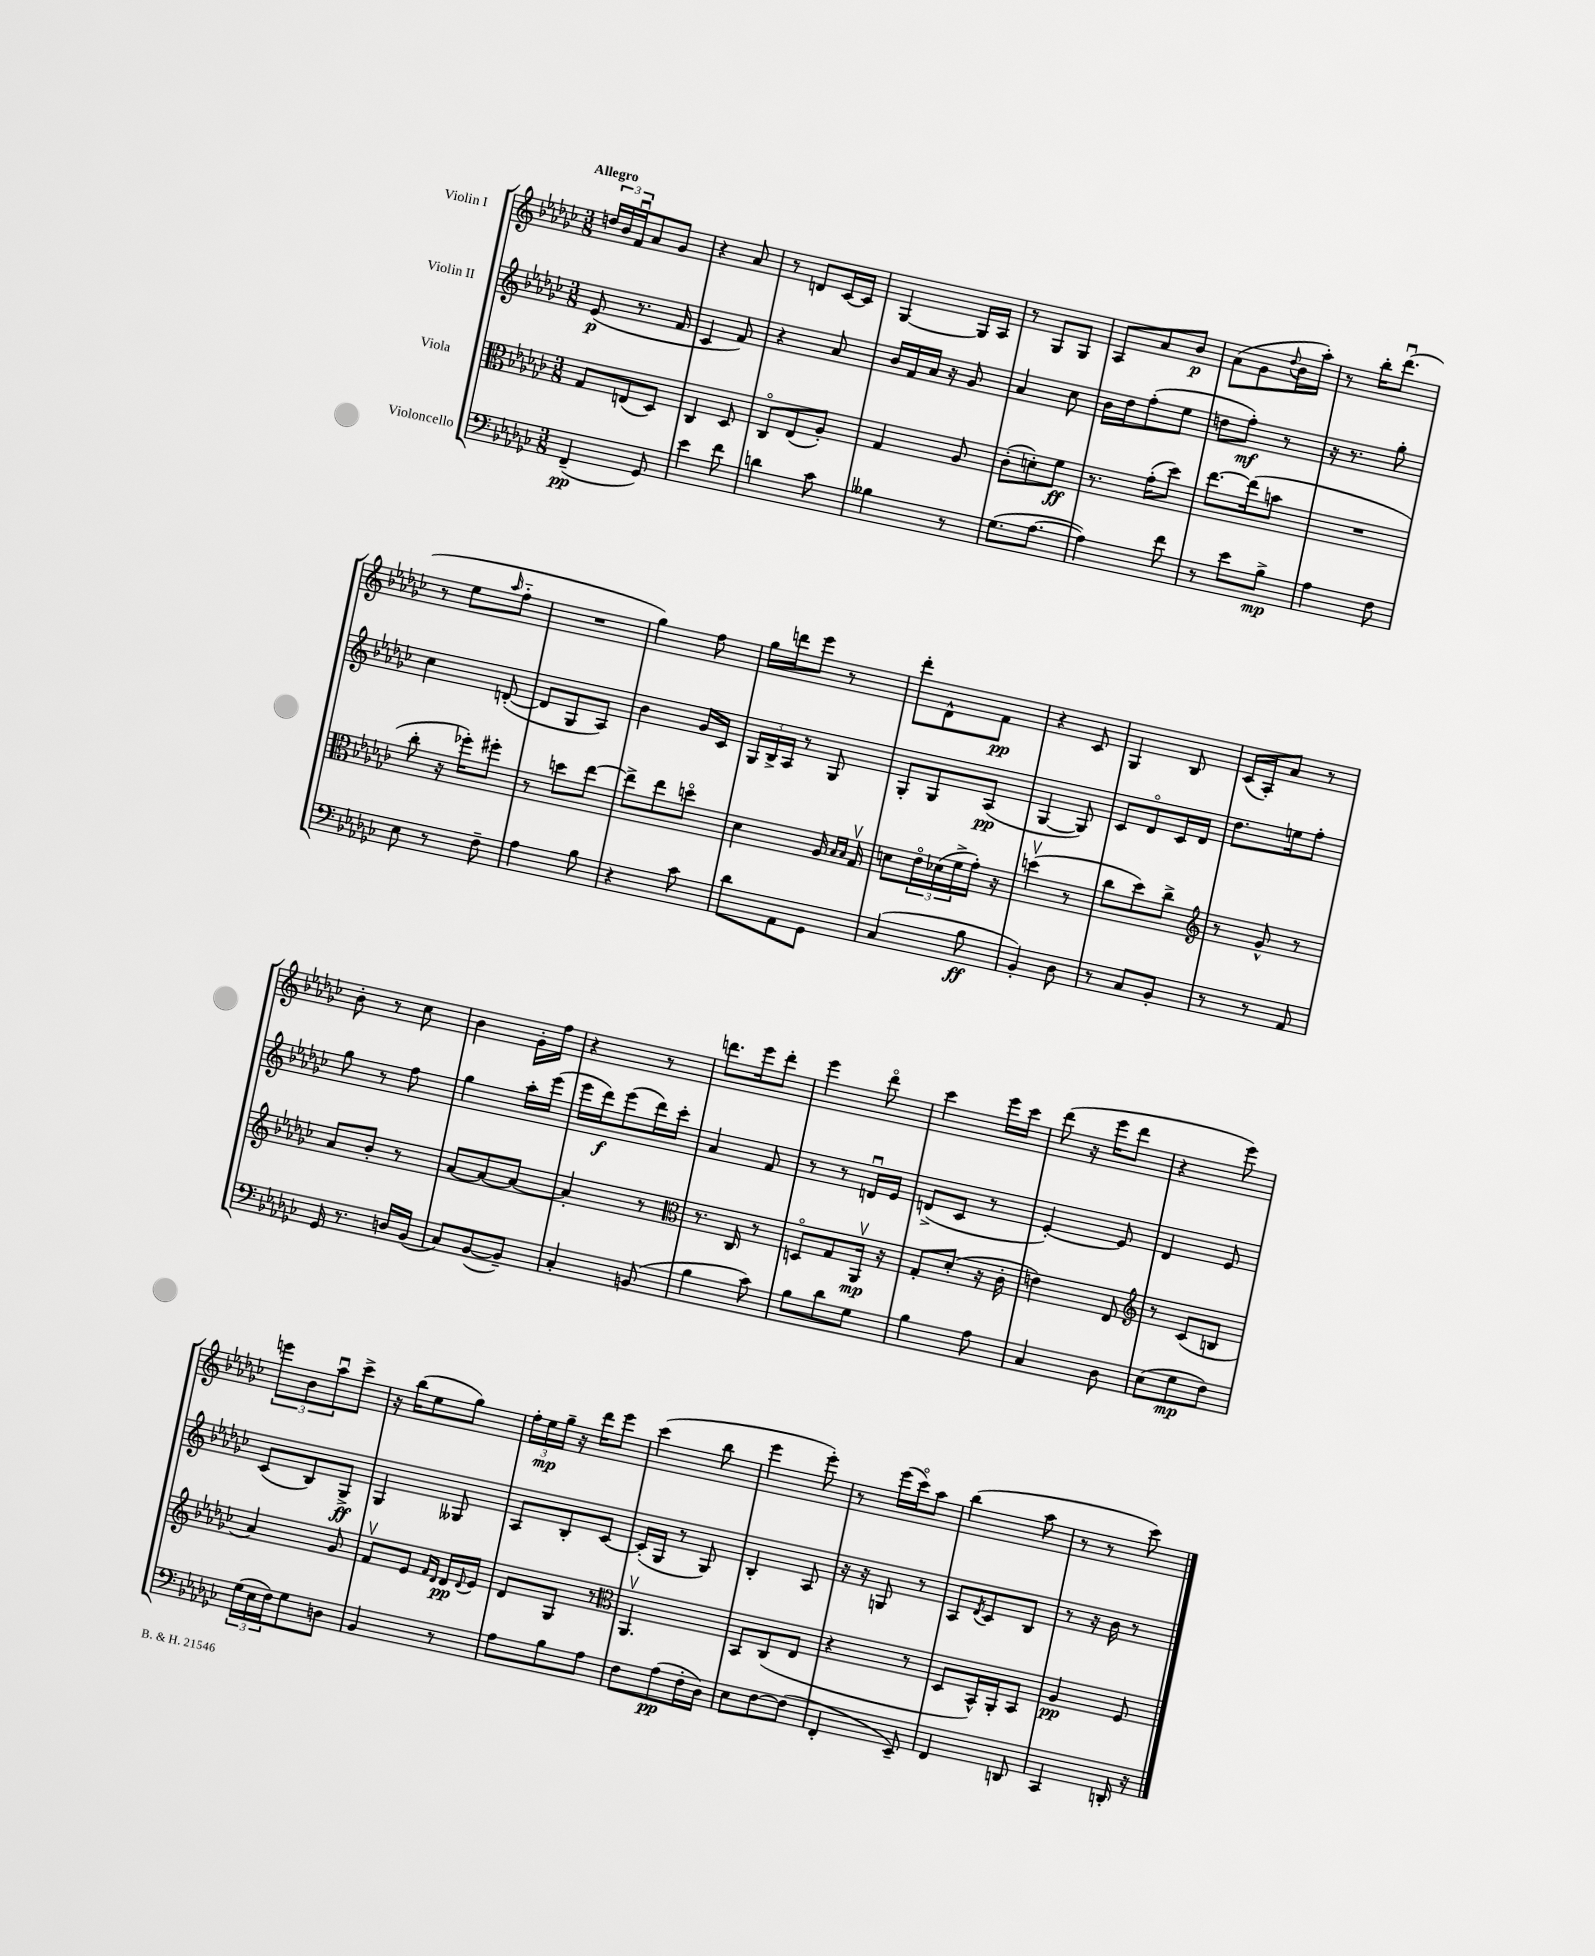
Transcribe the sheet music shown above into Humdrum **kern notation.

**kern	**kern	**kern	**kern
*staff4	*staff3	*staff2	*staff1
*clefF4	*clefC3	*clefG2	*clefG2
*k[b-e-a-d-g-c-]	*k[b-e-a-d-g-c-]	*k[b-e-a-d-g-c-]	*k[b-e-a-d-g-c-]
*M3/8	*M3/8	*M3/8	*M3/8
(4FF~/	8G-/L	(8e-/	24dd/LL
.	.	.	24b-/
.	.	.	24fu/J
.	(8E/	8.r	8a-/
8GG-/)	8D-/J)	.	8g-/J
.	.	16f/	.
=	=	=	=
4e-\	4C-/	4c-/	4r
8f\	8D-/	8f/)	8a-/
=	=	=	=
4d\	8C-o/L	4r	8r
.	(8E-/	.	8d/L
8c-\	8A-'/J)	8a-/	[16c-/L
.	.	.	16c-/]JJ
=	=	=	=
4B--\	4G-/	16b-/LL	[4G-/
.	.	16f/	.
.	.	16a-/JJ	.
.	.	16r	.
8r	8A-/	8g-/	16G-/]LL
.	.	.	16A-/JJ
=	=	=	=
(8.G-\L	(8c-'\L	4a-/	8r
.	8d'\)	.	8G-/L
[8.A-\J	.	.	.
.	8f\J	8cc-\	8G-/J
=	=	=	=
4A-\])	8.r	16b-\LL	8A-/L
.	.	16dd-\J	.
.	.	(8ff'\	8a-/
.	(16g-'\LK	.	.
8f\	8dd-\J)	8ee-\J	8b-/J
=	=	=	=
8r	[8.ee-\L	8dd\L	(8a-\L
8e-\L	.	8ff'\J)	8g-\
.	(16ee-\]k	.	.
.	.	.	8qqdd-/
8B-^\J	8b\J	8r	16b-\L
.	.	.	16aa-'\JJ)
=	=	=	=
4A-\	4.r	16r	8r
.	.	8.r	.
.	.	.	16bb-'\LK
.	.	.	(8.ddd-u\J
8F\	.	8gg-'\	.
=	=	=	=
8E-\	8cc-'\	4cc-\	8r
8r	16r	.	8ee-\L
.	16ff-'\LK)	.	.
.	.	.	16qqaa-/
8F~\	8ff#'\J	([8d'/	8ff'~\J
=	=	=	=
4A-\	8r	8d/]L	4.r
.	8dd\L	8G-/	.
8B-\	[8ee-\J	8A-/J)	.
=	=	=	=
4r	8ee-^\]L	4b-\	4gg-\)
.	8ee-\	.	.
8c-\	8ddo\J	16g-/LL	8ff\
.	.	16c-/JJ	.
=	=	=	=
8d-\L	4d-\	24G-/LL	16gg-\LL
.	.	24B-^/	.
.	.	.	16ddd\J
.	.	24A-/JJ	.
8AA-\	.	8r	8eee-\J
8GG-\J	16A-/	8G-/	8r
.	16qqB-/LL	.	.
.	16qqB-/JJ	.	.
.	16G-v/	.	.
=	=	=	=
(4C-/	8d\L	8G-'/L	8ddd-'\L
.	24e-o\L	8G-/	8d-^^\
.	(24d-\	.	.
.	24f^\	.	.
8B-\	16g-'\JJ)	(8A-/J	8f\J
.	16r	.	.
=	=	=	=
4BB-'/)	(4ddv\	[4G-/	4r
8D-\	8r	8G-/])	8c-/
=	=	=	=
8r	8cc-\L	8c-/L	4G-/
8C-/L	8dd-\)	8d-o/	.
8BB-'/J	8cc-^\J	16c-/L	8B-/
.	.	16d-/JJ	.
=	=	=	=
*	*clefG2	*	*
8r	8r	8.dd-\L	(16c-/LL
.	.	.	16A-'/J)
8r	8g-^^/	.	8a-/J
.	.	16ee\k	.
8AA-/	8r	8ff'\J	8r
=	=	=	=
16GG-/	8a-/L	8gg-\	8b-'\
8.r	.	.	.
.	8b-'/J	8r	8r
16D/LL	8r	8ff\	8cc-\
(16BB-/JJ	.	.	.
=	=	=	=
8C-/L)	[8a-/L	4gg-\	4b-\
([8BB-/	8a-/_	.	.
8BB-~/]J)	8a-/_J	16aa-'\LL	16g-'\LL
.	.	(16eee-\JJ	16ff\JJ
=	=	=	=
4C-'/	4a-'/]	16eee-\LL	4r
.	.	16ddd-\J)	.
.	.	(8eee-\	.
(8BB/	8r	16ddd-\L)	8r
.	.	16ccc-'\JJ	.
=	=	=	=
*	*clefC3	*	*
4B-\	8.r	4a-/	8.ddd\L
.	16C-/	.	16eee-\k
8c-\)	8r	8f/	8ddd'\J
=	=	=	=
8B-\L	8Do/L	8r	4eee-\
8d-\	8G-/	8r	.
8G-\J	16AA-v/Jk	16du/LL	8ddd-o\
.	16r	16e-/JJ	.
=	=	=	=
4B-\	8G-'/L	(8d^/L	4ccc-\
.	(8d-'/J	8c-/J	.
8A-\	16r	8r	16eee-\LL
.	16c-'\	.	16ccc-\JJ
=	=	=	=
4C-/	4e\)	[4e-'/)	(8ddd-\
.	.	.	16r
.	.	.	16eee-\LK
8D-\	8E-/	8e-/]	8ddd-\J
=	=	=	=
*	*clefG2	*	*
(8E-\L	8r	4d-/	4r
8G-\	(8c-/L	.	.
8F\J)	8B/J	8e-/	8eee-\)
=	=	=	=
(24G-\LL	4a-/)	(8c-/L	12eee\L
24E-\	.	.	.
24F\J)	.	.	12b-\
8G-\	.	8B-/)	.
.	.	.	12aa-u\
8D\J	8g-/	8G-^/J	8ccc-^\J
=	=	=	=
4BB-/	8fv/L	4G-/	16r
.	.	.	(16bb-\LK
.	8e-/J	.	8ee-\
.	16qqf/LL	.	.
.	16qqd-/JJ	.	.
8r	16d-/LL	8G--/	8gg-\J)
.	8qqd-/	.	.
.	16e-/JJ	.	.
=	=	=	=
8A-\L	8d-/L	8A-/L	24ff'\LL
.	.	.	24ee-\
.	.	.	24gg-~\JJ
8B-\	8G-/J	8B-'/	16r
.	.	.	16ddd-\LK
8A-\J	8r	[8c-/J	8eee-\J
=	=	=	=
*	*clefC3	*	*
8F\L	4.AA-v/	(16c-'/]LL	(4ccc-\
.	.	16G-/JJ	.
(8A-\	.	8r	.
16F'\L	.	8G-/)	8bb-\
16D-\JJ)	.	.	.
=	=	=	=
8E-\L	8BB-/L	4B-'/	4eee-\
[8F\	(8C-/	.	.
(8F\]J	8E-/J	8A-/	8eee-'\)
=	=	=	=
4FF'/	4r	16r	8r
.	.	16r	.
.	.	8G/	(16eee-\LL
.	.	.	16ccc-o\J)
8EE-~/)	8r	8r	8aa-\J
=	=	=	=
4FF/	8D-/L	8A-/L	(4bb-\
.	.	8qd-/	.
.	16BB-^^/L)	8c-/	.
.	16AA-'/J	.	.
8DD/	8BB-/J	8B-/J	8aa-\
=	=	=	=
4CC-/	4A-/	8r	8r
.	.	16r	8r
.	.	16b-\	.
16DD'/	8F/	8r	8ccc-\)
16r	.	.	.
==	==	==	==
*-	*-	*-	*-
